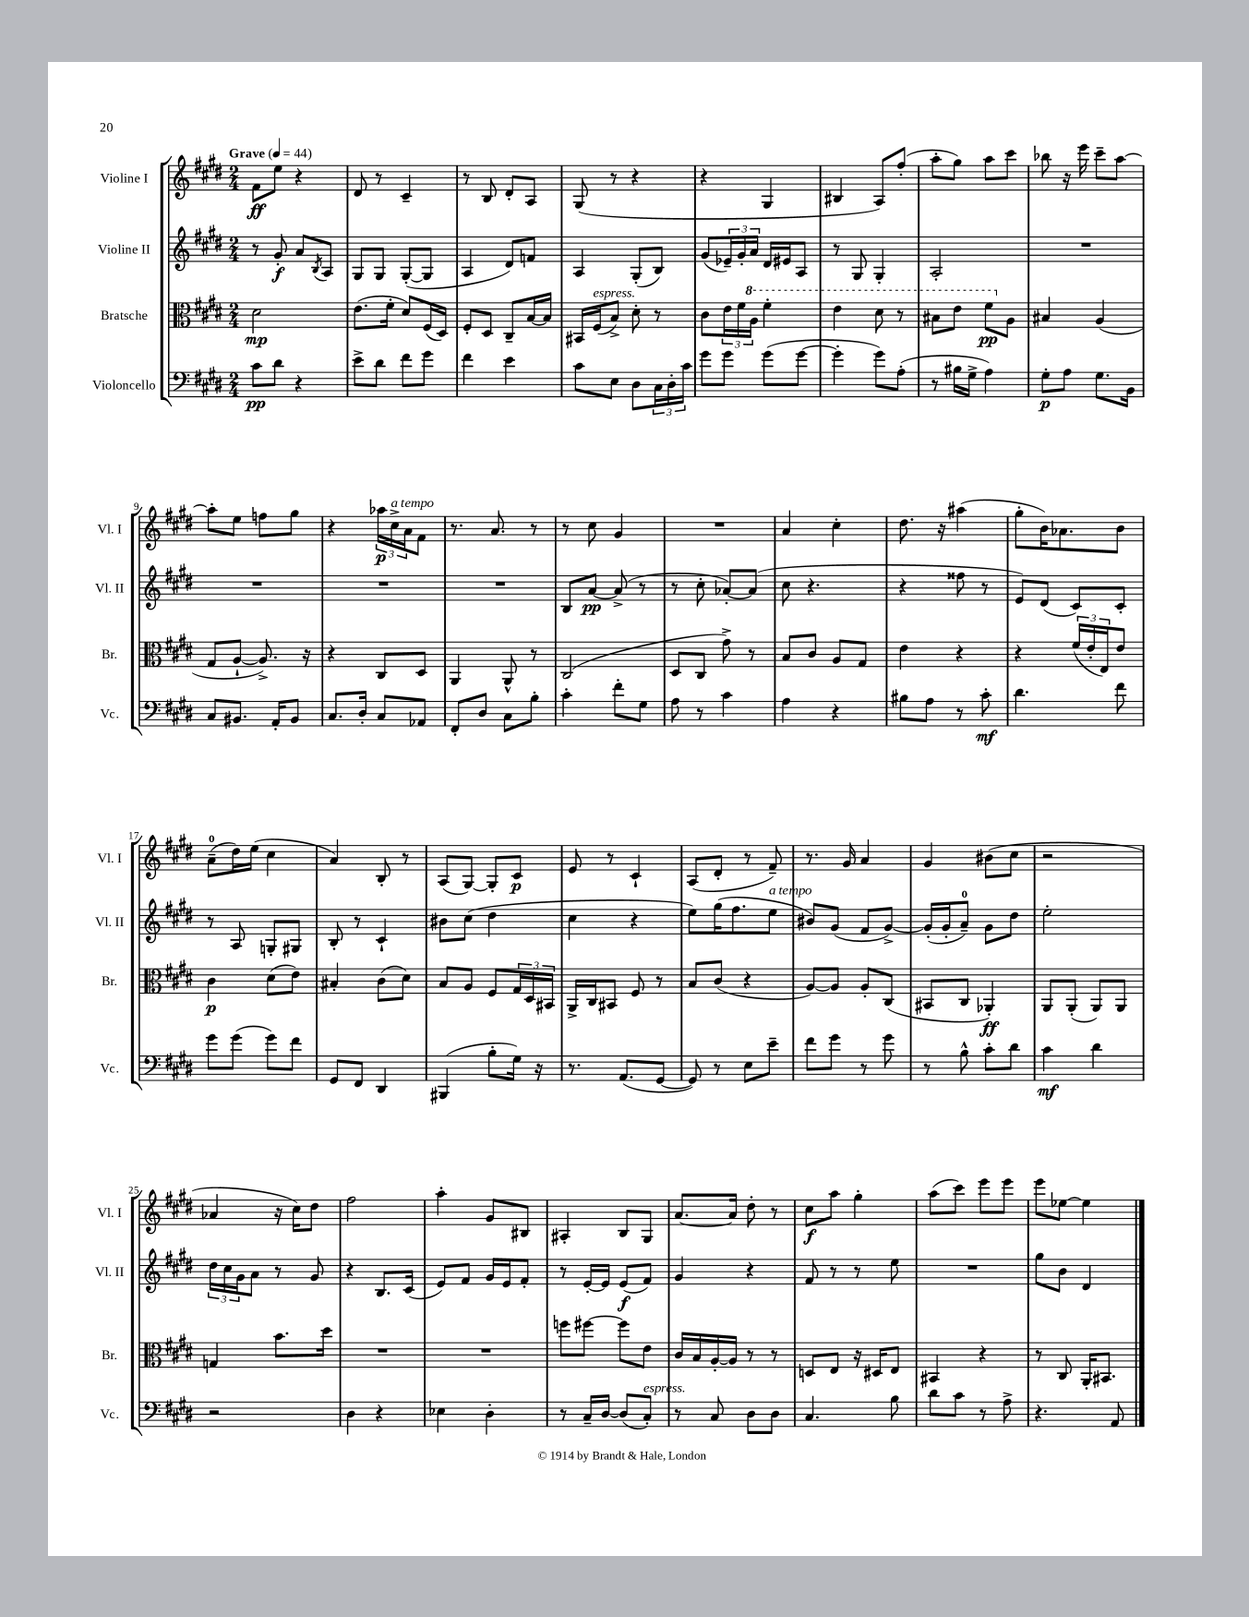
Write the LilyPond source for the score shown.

<<
\new StaffGroup <<
\new Staff = "s0" \with { instrumentName = "Violine I" shortInstrumentName = "Vl. I" } {
    \clef treble \key e \major \numericTimeSignature \time 2/4 \tempo "Grave" 4 = 44
    fis'8\ff e''8 r4 |
    dis'8 r8 cis'4-- |
    r8 b8 dis'8-. a8 |
    gis8( r8 r4 |
    r4 gis4 |
    bis4 a8) fis''8-.( |
    a''8-. gis''8) a''8 cis'''8 |
    bes''8 r16 e'''16 cis'''8-- a''8~ |
    a''8-. e''8 f''8 gis''8 |
    r4 \tuplet 3/2 { aes''16\p cis''16->^\markup { \italic "a tempo" } a'16 } fis'8 |
    r8. a'8. r8 |
    r8 cis''8 gis'4 |
    R2 |
    a'4 cis''4-. |
    dis''8. r16 ais''4( |
    gis''8-. b'16) aes'8. b'8 |
    a'8-0--( dis''16) e''16( cis''4 |
    a'4) b8-. r8 |
    a8( gis8~) gis8-. cis'8\p |
    e'8 r8 cis'4-! |
    a8( dis'8-. r8 fis'8--) |
    r8. gis'16 a'4 |
    gis'4 bis'8( cis''8 |
    r2 |
    aes'4 r16 cis''16) dis''8 |
    fis''2 |
    a''4-. gis'8 bis8 |
    ais4-. b8 gis8 |
    a'8.~ a'16 dis''8-. r8 |
    cis''8\f a''8 gis''4-. |
    a''8( cis'''8) e'''8 e'''8 |
    e'''8 ees''8~ ees''4 \bar "|." |
}
\new Staff = "s1" \with { instrumentName = "Violine II" shortInstrumentName = "Vl. II" } {
    \clef treble \key e \major \numericTimeSignature \time 2/4
    r8 gis'8-.\f a'8 \acciaccatura { b8 } a8 |
    gis8 gis8 gis8~-.( gis8 |
    a4 dis'8) f'8 |
    a4 gis8-.( b8) |
    gis'8( \tuplet 3/2 { ees'16--) gis'16-. a'16 } dis'16 eis'16 a8 |
    r8 gis8 gis4-. |
    a2-. |
    R2 |
    R2 |
    R2 |
    R2 |
    b8 a'8~\pp a'8->( r8 |
    r8 cis''8-. aes'8~-.) aes'8( |
    cis''8 r4. |
    r4 fisis''8 r8 |
    e'8) dis'8( cis'8) cis'8-. |
    r8 a8 g8-. gis8 |
    b8-. r8 cis'4-! |
    bis'8 cis''8( dis''4 |
    cis''4 r4 |
    e''8) gis''16( fis''8. e''8^\markup { \italic "a tempo" } |
    bis'8) gis'8( fis'8 gis'8~->) |
    gis'16-.( gis'16-. a'8-0--) gis'8 dis''8 |
    e''2-. |
    \tuplet 3/2 { dis''16 cis''16 gis'16 } a'8 r8 gis'8 |
    r4 b8. cis'16( |
    e'8) fis'8 gis'16 e'16 fis'8-. |
    r8 e'16~-. e'16 e'8\f( fis'8) |
    gis'4 r4 |
    fis'8 r8 r8 e''8 |
    R2 |
    gis''8 b'8 dis'4 \bar "|." |
}
\new Staff = "s2" \with { instrumentName = "Bratsche" shortInstrumentName = "Br." } {
    \clef alto \key e \major \numericTimeSignature \time 2/4
    dis'2\mp |
    e'8.( fis'16-. dis'8) fis16( dis16) |
    fis8-. dis8 cis8-- b16~ b16 |
    bis,16 fis16^\markup { \italic "espress." }( b8->) dis'8-. r8 |
    cis'8 \tuplet 3/2 { e'16 fis'16 \ottava #1 a'16 } fis''4-. |
    e''4 dis''8 r8 |
    bis'8 e''8 fis''8\pp \ottava #0 a8 |
    bis4 a4( |
    gis8 a8~-! a8.->) r16 |
    r4 cis8 dis8 |
    a,4 a,8-^ r8 |
    cis2( |
    dis8 cis8 gis'8->) r8 |
    b8 cis'8 a8 gis8 |
    e'4 r4 |
    r4 \tuplet 3/2 { fis'16( e'16-. e16) } e'8 |
    cis'4\p dis'8( e'8) |
    bis4-. cis'8( dis'8) |
    b8 a8 fis8 \tuplet 3/2 { gis16 dis16 bis,16 } |
    a,16-> cis16 bis,8 fis8 r8 |
    b8 cis'8( r4 |
    a8~) a8 a8-. cis8( |
    bis,8 cis8 aes,4-.\ff) |
    a,8 a,8-.( a,8) a,8 |
    g4 b'8. dis''16 |
    R2 |
    R2 |
    f''8 fis''8~ fis''8 e'8 |
    cis'16 b16 a16~-. a16 r8 r8 |
    d8 e8 r16 dis16 e8 |
    bis,4 r4 |
    r8 cis8 a,16-. bis,8. \bar "|." |
}
\new Staff = "s3" \with { instrumentName = "Violoncello" shortInstrumentName = "Vc." } {
    \clef bass \key e \major \numericTimeSignature \time 2/4
    cis'8\pp dis'8 r4 |
    e'8-> dis'8 fis'8 gis'8 |
    fis'4 e'4 |
    cis'8 e8 dis8 \tuplet 3/2 { cis16 dis16-. cis'16 } |
    gis'8 gis'8 gis'8( gis'8~ |
    gis'4-. gis'8) a8-.( |
    r8 bis16 gis16-> a4) |
    gis8-.\p a8 gis8. b,16 |
    cis8 bis,8. a,16-. bis,8 |
    cis8. dis16-. cis8 aes,8 |
    fis,8-. dis8 cis8 b8-. |
    cis'4-. fis'8-. gis8 |
    a8 r8 cis'4 |
    a4 r4 |
    bis8 a8 r8 cis'8-.\mf |
    dis'4. fis'8 |
    gis'8 gis'8( gis'8) fis'8 |
    gis,8 fis,8 dis,4 |
    bis,,4( b8-. gis16) r16 |
    r8. a,8.( gis,8~ |
    gis,8) r8 e8 e'8-- |
    fis'8 gis'8 r8 gis'8 |
    r8 b8-^ cis'8-. dis'8 |
    cis'4\mf dis'4 |
    r2 |
    dis4 r4 |
    ees4 dis4-. |
    r8 cis16-- dis16~ dis8( cis8-.^\markup { \italic "espress." }) |
    r8 cis8 dis8 dis8 |
    cis4. b8 |
    dis'8 cis'8 r8 a8-> |
    r4. a,8 \bar "|." |
}
>>
>>
